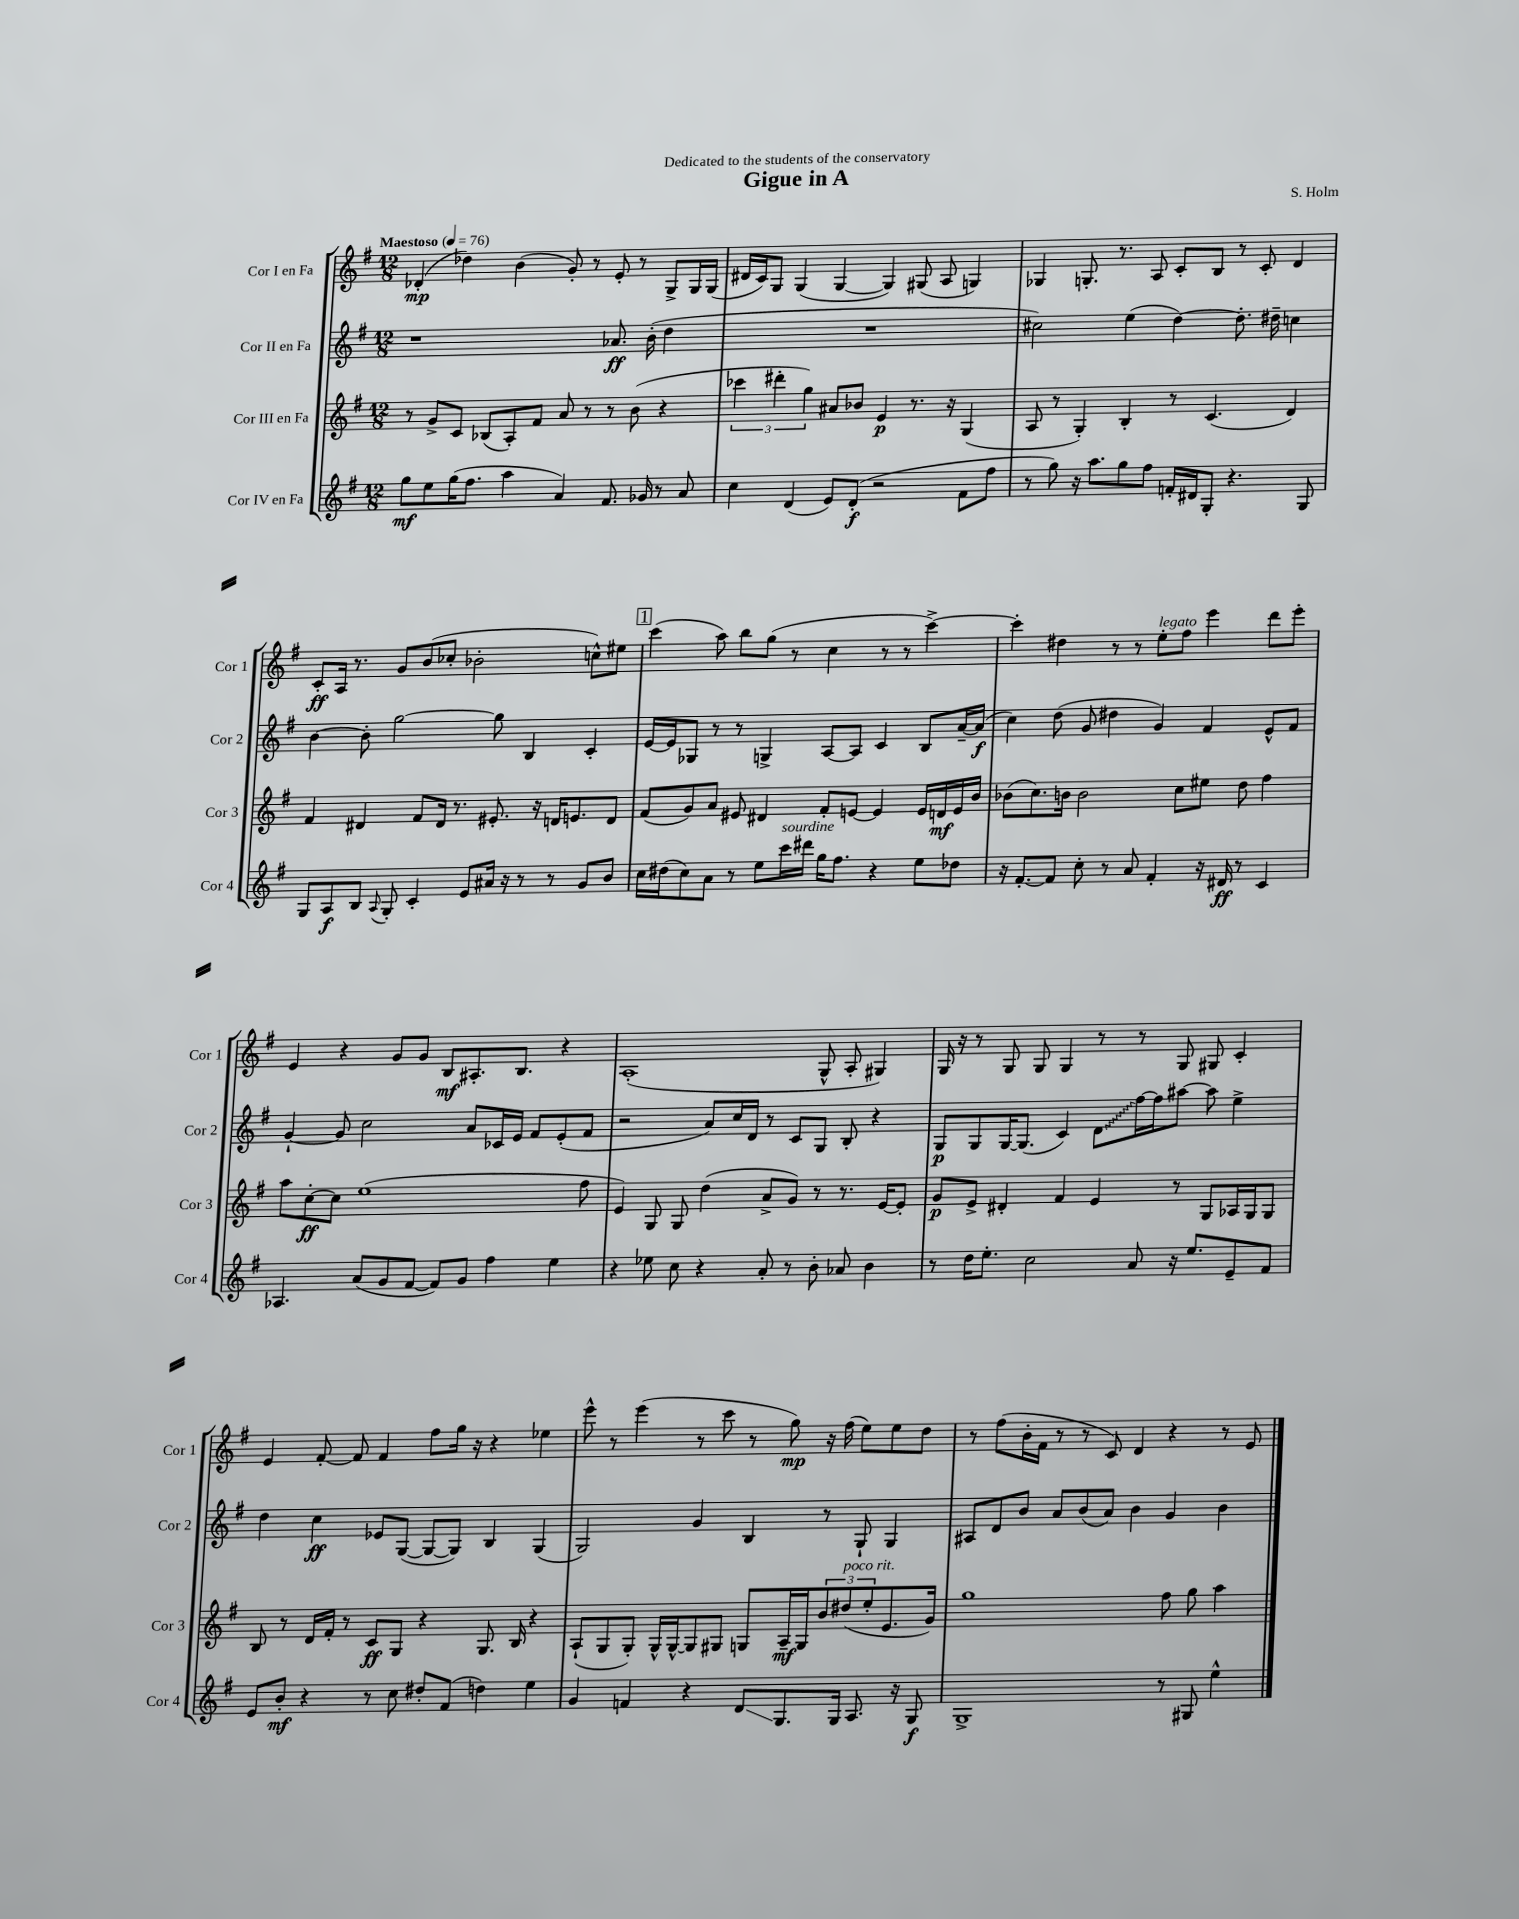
\header { title = "Gigue in A" composer = "S. Holm" dedication = "Dedicated to the students of the conservatory" }
<<
\new StaffGroup <<
\new Staff = "s0" \with { instrumentName = "Cor I en Fa" shortInstrumentName = "Cor 1" } {
    \clef treble \key g \major \numericTimeSignature \time 12/8 \tempo "Maestoso" 4 = 76
    des'4-.\mp( des''4) b'4( g'8-.) r8 e'8-. r8 g8-> g16 g16( |
    dis'16 c'16) g8 g4( g4~ g4) gis8( a8 g4) |
    ges4 g8.-. r8. a8 c'8-. b8 r8 c'8-. d'4 |
    c'8-.\ff a16 r8. g'8 b'8( ces''8-. bes'2-. c''8-^) eis''8 |
    \mark \markup { \box "1" } c'''4( a''8) b''8 g''8( r8 c''4 r8 r8 c'''4~->) |
    c'''4-. dis''4 r8 r8 e''8-.^\markup { \italic "legato" } fis''8 e'''4 d'''8 e'''8-. |
    e'4 r4 g'8 g'8 b8\mf ais8.-. b8. r4 |
    a1-.( g8-^ a8-. gis4) |
    g16 r16 r8 g8 g8 g4 r8 r8 g8 gis8 c'4-. |
    e'4 fis'8~-. fis'8 fis'4 fis''8 g''16 r16 r4 ees''4 |
    e'''8-^ r8 e'''4( r8 c'''8 r8 g''8\mp) r16 fis''16( e''8) e''8 d''8 |
    r8 fis''8( b'16-. fis'16 r8 r8 c'8) d'4 r4 r8 e'8 \bar "|." |
}
\new Staff = "s1" \with { instrumentName = "Cor II en Fa" shortInstrumentName = "Cor 2" } {
    \clef treble \key g \major \numericTimeSignature \time 12/8
    r1 aes'8.\ff b'16-.( d''4 |
    R1. |
    cis''2) e''4( d''4~) d''8.-. dis''16-- c''4 |
    b'4~ b'8-. g''2~ g''8 b4 c'4-. |
    \mark \markup { \box "1" } e'16~ e'16 ges8 r8 r8 g4-> a8~ a8 c'4 b8 a'16~-- a'16\f( |
    c''4) d''8( g'8 dis''4 g'4) fis'4 e'8-^ fis'8 |
    g'4~-! g'8 c''2 a'8 ces'16 e'16 fis'8 e'8-.( fis'8 |
    r2 a'8) c''16 d'16 r8 c'8 g8 b8-. r4 |
    g8\p g8 g16~ g8.( c'4) \once \override Glissando.style = #'zigzag d'8\glissando fis''16~ fis''16 ais''8~ ais''8 e''4-> |
    d''4 c''4\ff ees'8 g8~( g8~ g8) b4 g4( |
    g2) g'4 b4 r8 g8-! g4 |
    ais8 d'8 b'8 a'8 b'8( a'8) b'4 g'4 b'4 \bar "|." |
}
\new Staff = "s2" \with { instrumentName = "Cor III en Fa" shortInstrumentName = "Cor 3" } {
    \clef treble \key g \major \numericTimeSignature \time 12/8
    r8 g'8-> c'8 bes8( a8-.) fis'8 a'8 r8 r8 b'8( r4 |
    \tuplet 3/2 { ces'''4 dis'''4-. g''4) } ais'8 bes'8 e'4\p r8. r16 g4( |
    a8 r8 g4-.) b4-. r8 c'4.( d'4) |
    fis'4 dis'4 fis'8 dis'16 r8. eis'8.-. r16 d'16 e'8. d'8 |
    \mark \markup { \box "1" } fis'8( g'8) a'8 eis'8 dis'4 fis'8-. e'8~ e'4 e'16 d'16\mf e'16 b'16 |
    bes'8( c''8.) b'16 b'2 c''8 eis''8 d''8 fis''4 |
    a''8 c''8~-.\ff c''8 e''1( fis''8 |
    e'4) g8 g8 d''4( a'8-> g'8) r8 r8. e'16~ e'8-. |
    g'8\p e'8-> dis'4-. fis'4 e'4 r8 g8 aes16 g16 g8 |
    b8 r8 d'16 fis'16-. r8 c'8\ff g8 r4 g8. b16 r4 |
    a8-!( g8 g8-.) g16-^ g16~-^ g8 gis8 g8 a16--\mf g16 \tuplet 3/2 { b'8 dis''8^\markup { \italic "poco rit." }( e''8-. } e'8. g'16) |
    g''1 fis''8 g''8 a''4 \bar "|." |
}
\new Staff = "s3" \with { instrumentName = "Cor IV en Fa" shortInstrumentName = "Cor 4" } {
    \clef treble \key g \major \numericTimeSignature \time 12/8
    g''8\mf e''8 g''16( fis''8. a''4 a'4) fis'8. ges'16 r8 a'8 |
    c''4 d'4( e'8) d'8-.\f( r2 fis'8 fis''8 |
    r8 g''8) r16 a''8. g''8 fis''8 f'16-. dis'16 g8-. r4. g8 |
    g8 a8\f b8 \appoggiatura { a8 } g8-. c'4-. e'8 ais'16 r16 r8 r8 g'8 b'8 |
    \mark \markup { \box "1" } c''16 dis''16( c''8) a'8 r8 e''8 c'''16^\markup { \italic "sourdine" } dis'''16 g''16 fis''8. r4 e''8 des''8 |
    r16 fis'8.~-. fis'8 c''8-. r8 a'8 fis'4-. r16 dis'16\ff r8 c'4 |
    aes4. a'8( g'8 fis'8~ fis'8) g'8 fis''4 e''4 |
    r4 ees''8 c''8 r4 a'8-. r8 b'8-. aes'8 b'4 |
    r8 d''16 e''8.-. c''2 a'8 r16 e''8. e'8-- fis'8 |
    e'8 b'8-.\mf r4 r8 c''8 dis''8-. fis'8( d''4) e''4 |
    g'4 f'4 r4 d'8\glissando g8. g16 a8. r16 g8\f |
    g1-> r8 gis8 e''4-^ \bar "|." |
}
>>
>>
\layout { \context { \Score \remove "Bar_number_engraver" } }
